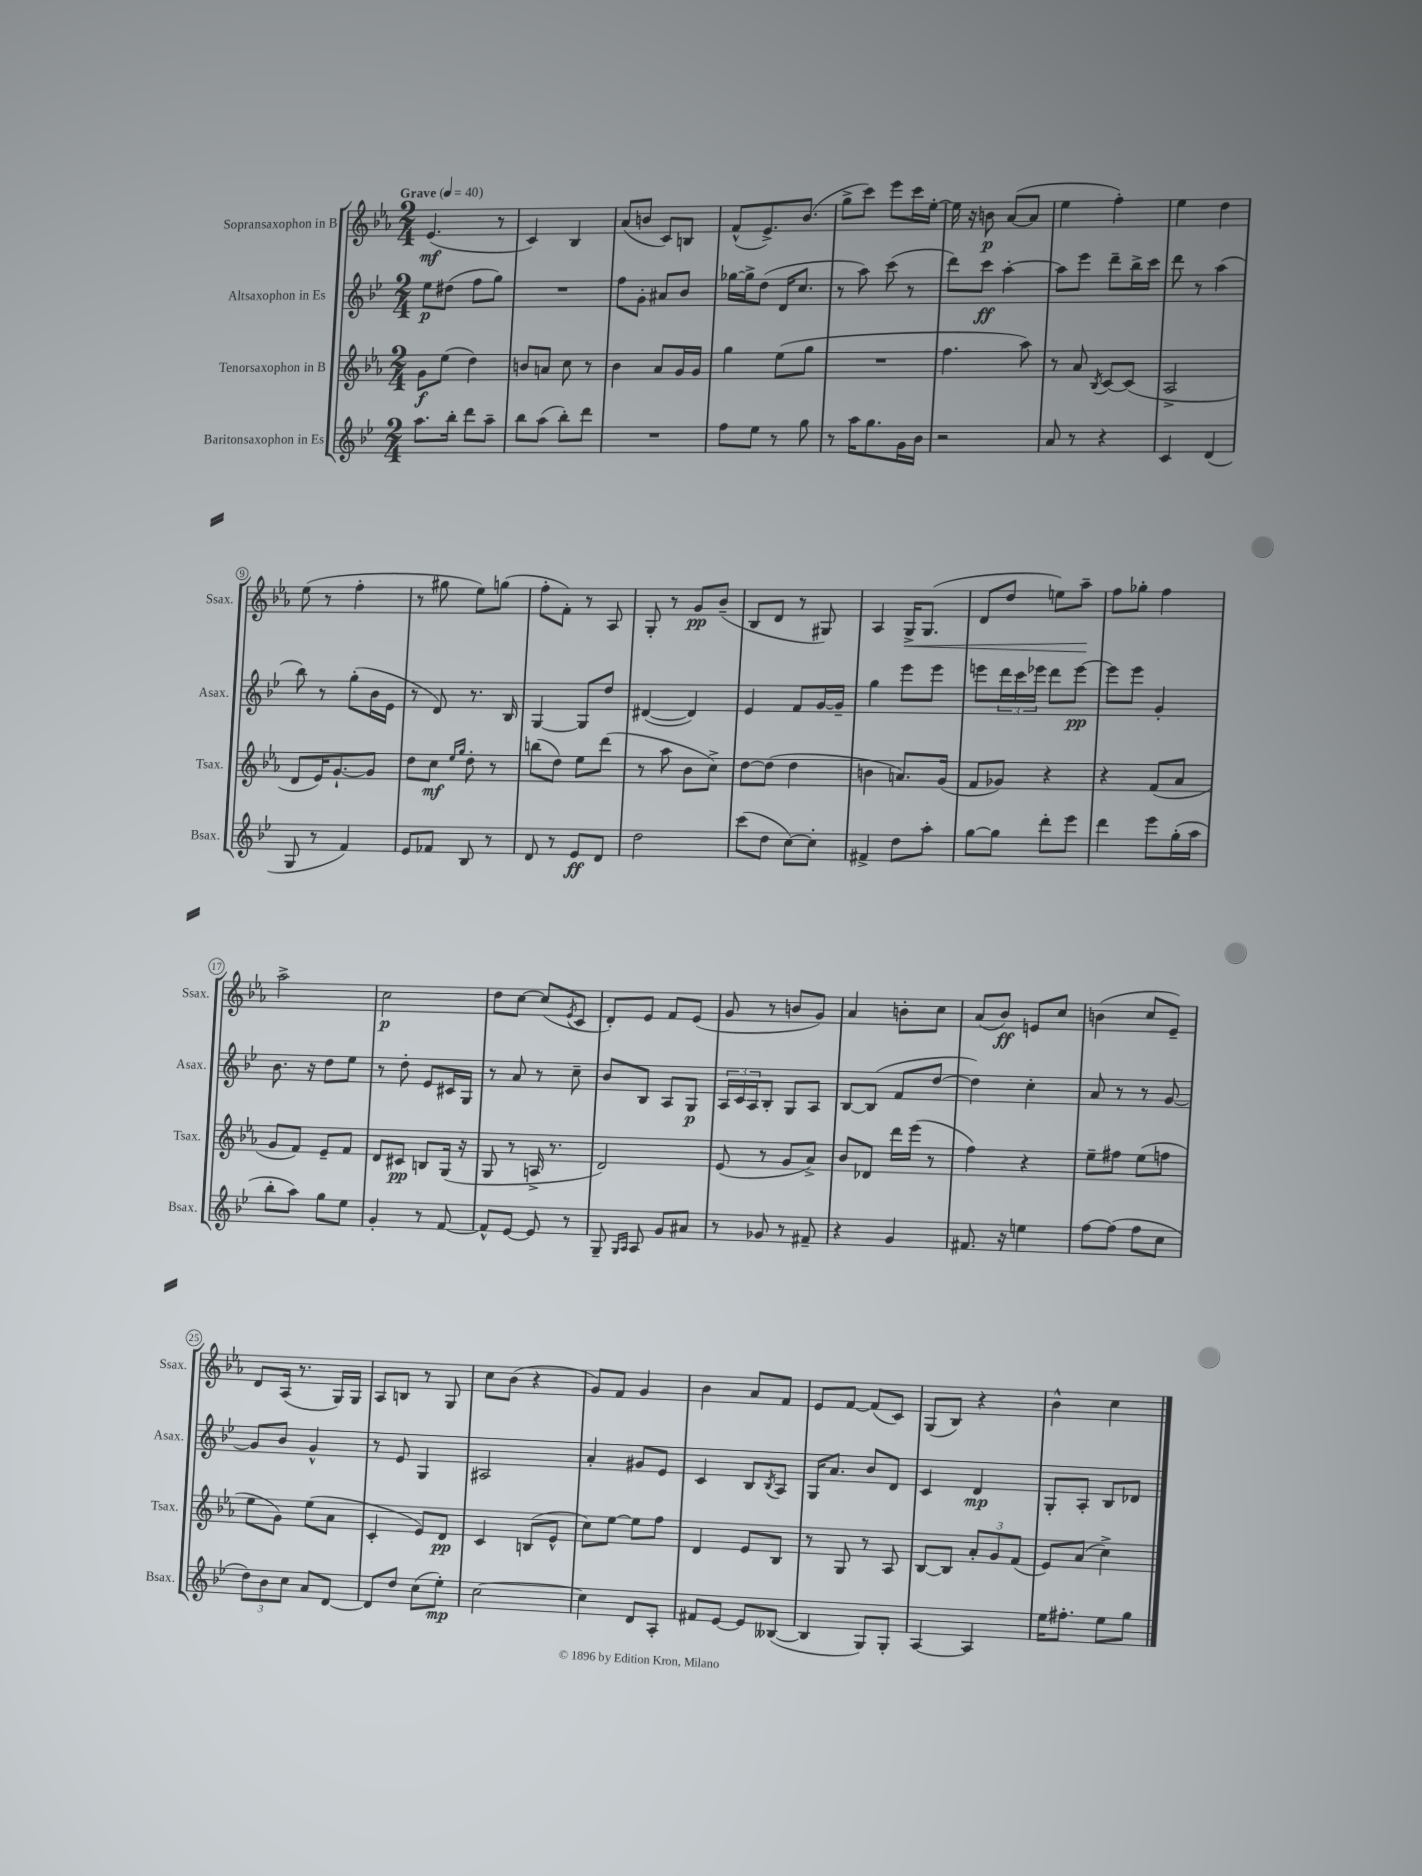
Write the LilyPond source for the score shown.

<<
\new StaffGroup <<
\new Staff = "s0" \with { instrumentName = "Sopransaxophon in B" shortInstrumentName = "Ssax." } {
    \clef treble \key ees \major \numericTimeSignature \time 2/4 \tempo "Grave" 4 = 40
    ees'4.\mf( r8 |
    c'4) bes4 |
    aes'8( b'8 c'8) b8 |
    f'8-^( ees'8.->) bes'8.( |
    g''8-> c'''8) ees'''8 c'''16 ees''16~-. |
    ees''16 r16 b'8\p aes'8~( aes'8 |
    ees''4 f''4-.) |
    ees''4 d''4 |
    ees''8( r8 f''4-. |
    r8 gis''8 ees''8) g''8( |
    f''8-. f'8-.) r8 aes8 |
    g8-. r8 g'8\pp bes'8--( |
    bes8 d'8 r8 gis8) |
    aes4 g16->\< g8.( |
    d'8 d''8 e''8) aes''8--\! |
    f''8 ges''8-. f''4 |
    aes''2-> |
    c''2\p |
    d''8 c''8~ c''8( \acciaccatura { ees'8 } c'8 |
    d'8-.) ees'8 f'8 ees'8( |
    g'8 r8 b'8 g'8) |
    aes'4 b'8-. c''8 |
    aes'8( bes'8\ff) e'8 c''8 |
    b'4( c''8 ees'8--) |
    d'8 aes16( r8. g16) g16 |
    aes8 b8 r8 g8 |
    c''8 bes'8( r4 |
    g'8) f'8 g'4 |
    bes'4 aes'8 f'8 |
    ees'8 f'8~ f'8( c'8) |
    g8( bes8) r4 |
    bes'4-^ c''4 \bar "|." |
}
\new Staff = "s1" \with { instrumentName = "Altsaxophon in Es" shortInstrumentName = "Asax." } {
    \clef treble \key bes \major \numericTimeSignature \time 2/4
    ees''8\p dis''8( f''8 g''8) |
    R2 |
    f''8 g'8-. ais'8 bes'8 |
    ges''16~ ges''16-> d''8( d'16 c''8. |
    r8 a''8) c'''8( r8 |
    d'''8) c'''8\ff a''4~-. |
    a''8 ees'''8 d'''8-- bes''16-> c'''16 |
    d'''8 r8 a''4( |
    bes''8) r8 g''8-.( bes'16 ees'16 |
    r8 d'8) r8. bes16 |
    g4~ g8 d''8 |
    dis'4~( dis'4) |
    ees'4 f'8 g'16~ g'16-- |
    g''4 ees'''8 ees'''8 |
    e'''8 \tuplet 3/2 { d'''16 c'''16 ees'''16 } d'''8 ees'''8~\pp |
    ees'''8 ees'''8 g'4-. |
    bes'8. r16 d''8 ees''8 |
    r8 d''8-. ees'8 cis'16 g16 |
    r8 a'8 r8 c''8-- |
    bes'8 bes8 a8 g8\p |
    \tuplet 3/2 { a16 c'16 a16 } bes8-. g8 a8 |
    bes8~ bes8( f'8 d''8~ |
    d''4) c''4-. |
    a'8 r8 r8 g'8~ |
    g'8 bes'8 g'4-^ |
    r8 ees'8 g4 |
    ais2 |
    a'4-. gis'8 ees'8 |
    c'4 bes8 \acciaccatura { bes8 } a8 |
    g16 a'8. bes'8 d'8 |
    c'4 d'4\mp |
    g8-. a8-. bes8 des'8 \bar "|." |
}
\new Staff = "s2" \with { instrumentName = "Tenorsaxophon in B" shortInstrumentName = "Tsax." } {
    \clef treble \key ees \major \numericTimeSignature \time 2/4
    g'8\f ees''8( d''4) |
    b'8 a'8 c''8 r8 |
    bes'4 aes'8 g'16 g'16 |
    g''4 ees''8( g''8 |
    R2 |
    f''4. aes''8) |
    r8 aes'8 \acciaccatura { bes8 } c'8~ c'8( |
    aes2-> |
    d'8 ees'16) g'8.~-! g'8 |
    d''8 c''8\mf \grace { ees''16 g''16 } d''8-. r8 |
    b''8( d''8) ees''8 d'''8( |
    r8 aes''8 bes'8 c''8->) |
    d''8~ d''8( d''4 |
    b'4 a'8.) g'16( |
    f'8 ges'8) r4 |
    r4 f'8( aes'8 |
    g'8 f'8) ees'8-- f'8 |
    d'8 cis'8\pp b8 g16( r16 |
    g8 r8 a16-> r8. |
    d'2) |
    ees'8( r8 g'8 aes'8->) |
    bes'8 des'8 d'''16 ees'''16( r8 |
    f''4) r4 |
    ees''8-- fis''8 ees''8( f''8 |
    ees''8 g'8) ees''8( aes'8 |
    c'4-. ees'8) d'8\pp |
    c'4 b8( ees'8-^ |
    c''8) ees''8~ ees''8 f''8 |
    d'4 ees'8 bes8 |
    r8 g8 r8 aes8 |
    bes8~ bes8 \tuplet 3/2 { aes'8-. g'8 f'8( } |
    ees'8) aes'8( c''4->) \bar "|." |
}
\new Staff = "s3" \with { instrumentName = "Baritonsaxophon in Es" shortInstrumentName = "Bsax." } {
    \clef treble \key bes \major \numericTimeSignature \time 2/4
    a''8. bes''16-. d'''8 a''8-- |
    bes''8 a''8( bes''8-.) d'''8 |
    R2 |
    f''8 ees''8 r8 g''8 |
    r8 a''16 g''8. g'16 bes'16 |
    r2 |
    a'8 r8 r4 |
    c'4 d'4( |
    g8 r8 f'4) |
    ees'8 fes'8 bes8 r8 |
    d'8 r8 ees'8\ff d'8 |
    d''2 |
    c'''8( d''8 c''8~) c''8-. |
    fis'4-> d''8 a''8-. |
    g''8~ g''8 d'''8-. ees'''8 |
    d'''4 ees'''8 g''16-.( a''16 |
    bes''8-. a''8) g''8 ees''8 |
    g'4-. r8 f'8~ |
    f'8-^ ees'8~ ees'8 r8 |
    g8-- \grace { g16 a16 } a8 g'8 ais'8 |
    r8 ges'8 r8 fis'8-- |
    r4 g'4 |
    fis'8. r16 e''4 |
    f''8~ f''8( f''8 c''8 |
    \tuplet 3/2 { d''8) bes'8 c''8 } a'8 d'8~ |
    d'8 d''8 c''8( ees''8-.\mp) |
    c''2~ |
    c''4 d'8 a8-. |
    fis'8 ees'8~ ees'8 beses8~( |
    beses4 g8) g8-. |
    a4~ a4 |
    ees''16 fis''8.-. ees''8 g''8 \bar "|." |
}
>>
>>
\layout { \context { \Score \override BarNumber.stencil = #(make-stencil-circler 0.1 0.3 ly:text-interface::print) } }
